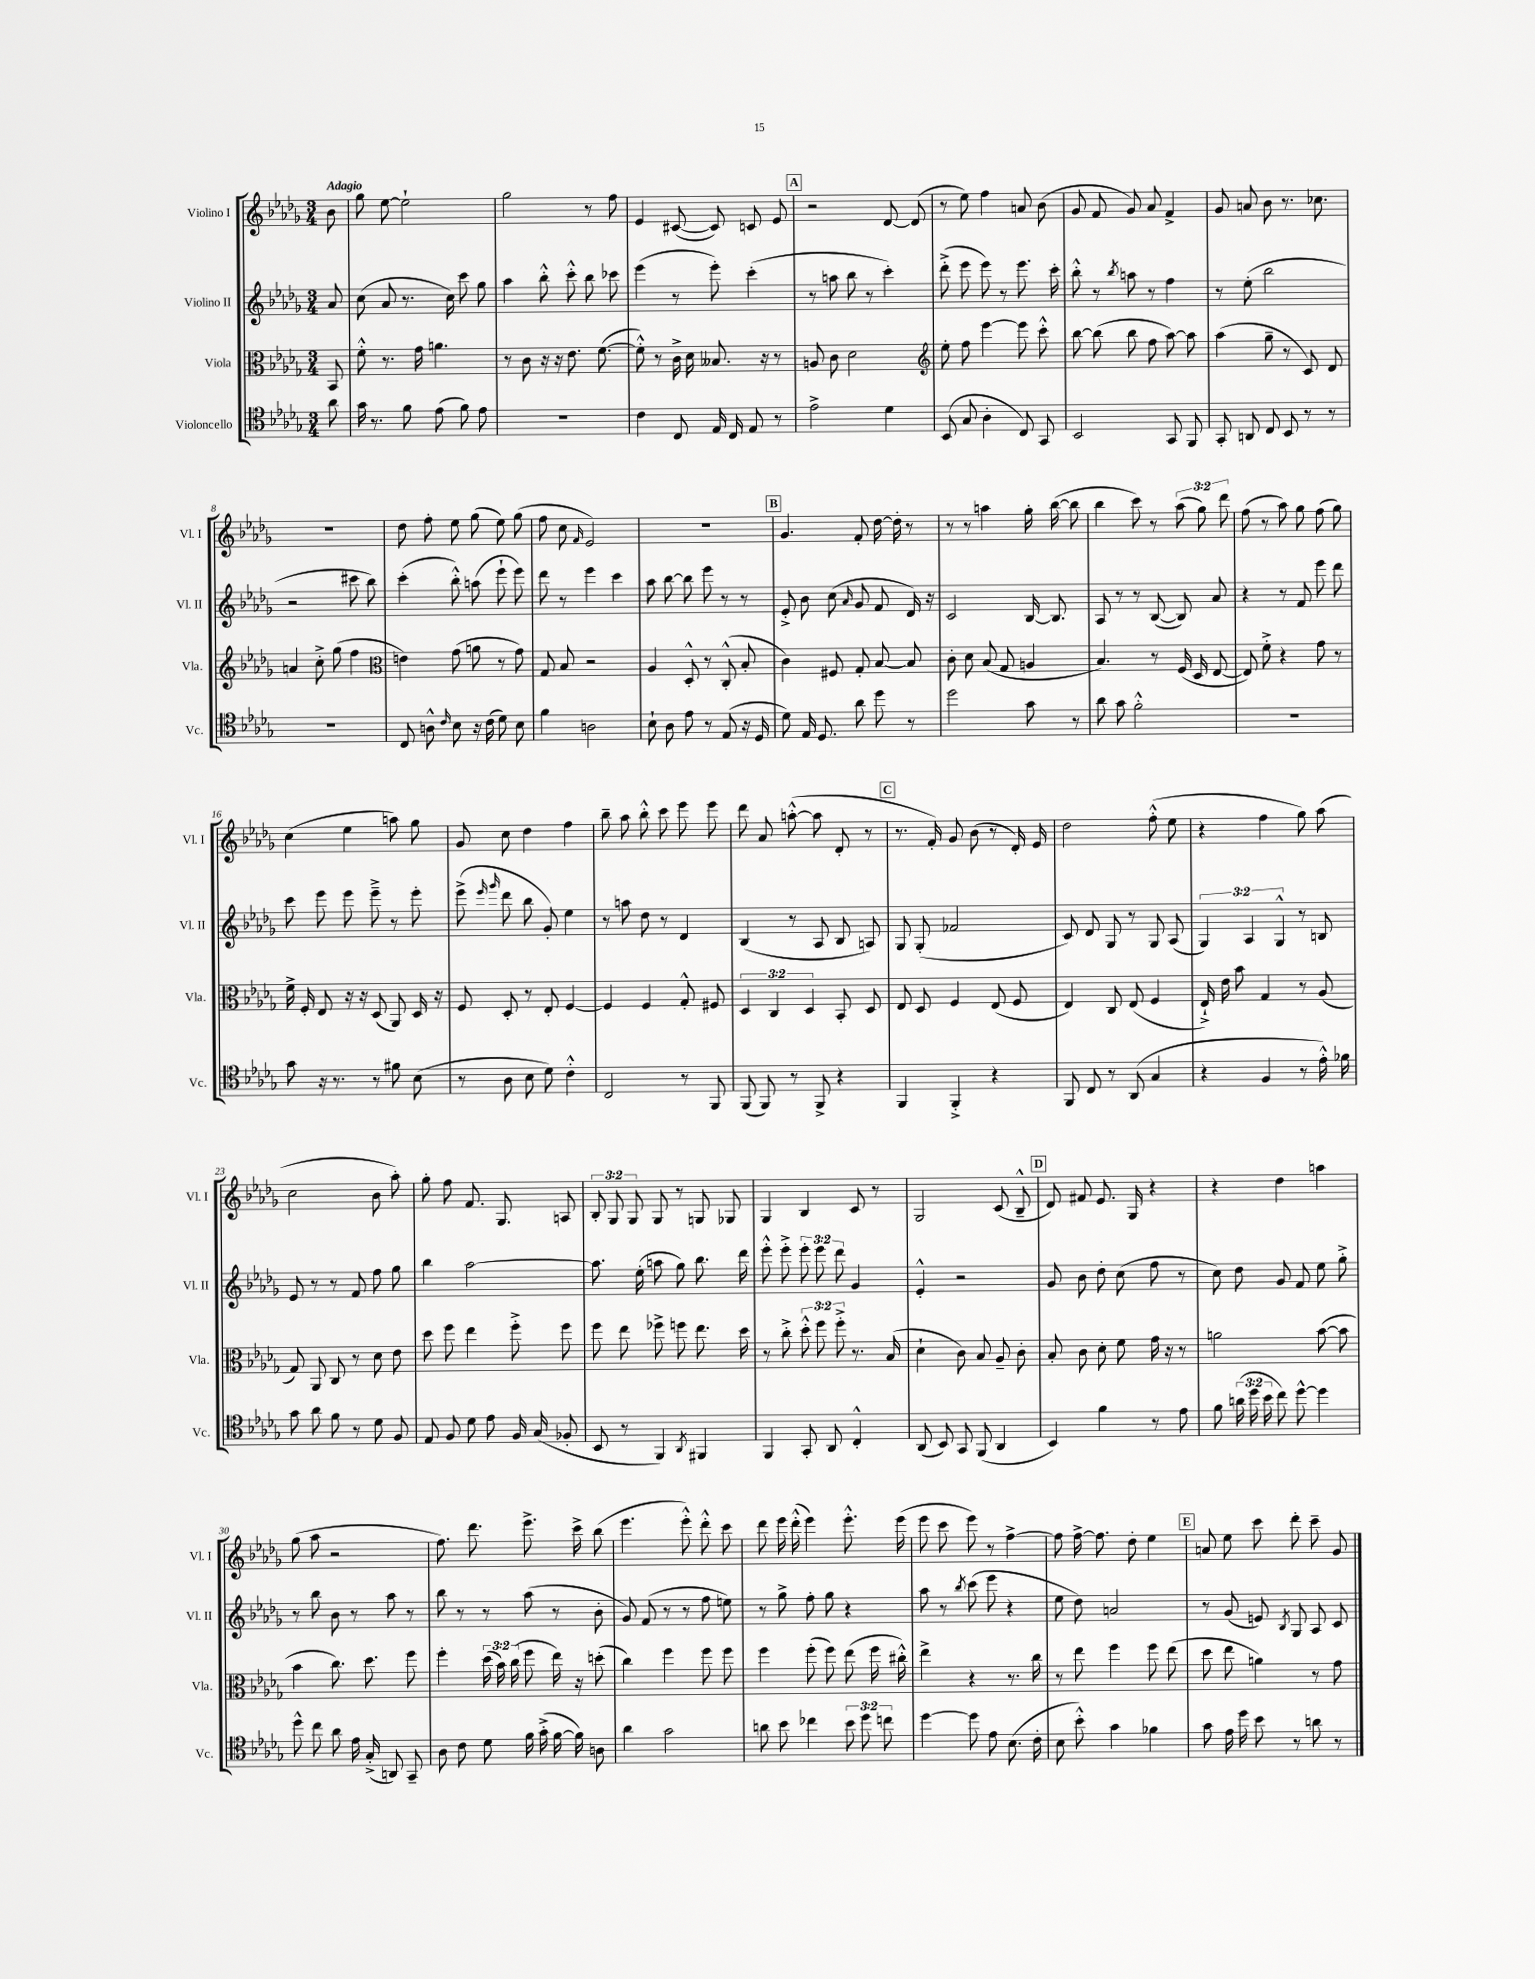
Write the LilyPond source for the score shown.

<<
\new StaffGroup <<
\new Staff = "s0" \with { instrumentName = "Violino I" shortInstrumentName = "Vl. I" } {
    \clef treble \key des \major \numericTimeSignature \time 3/4 \override Staff.TupletNumber.text = #tuplet-number::calc-fraction-text \partial 8 \tempo "Adagio"
    \autoBeamOff bes'8 |
    ges''8 ees''8~ ees''2-! |
    ges''2 r8 f''8 |
    ees'4 cis'8~( cis'8) c'8 ees'8 |
    \mark \markup { \box "A" } r2 des'8~ des'8( |
    r8 ees''8) f''4 a'8 bes'8( |
    ges'8 f'8 ges'8) aes'8 f'4-> |
    ges'8 a'8 bes'8 r8. ces''8. |
    R2. |
    des''8 f''8-. ees''8 ges''8( ees''8) ges''8( |
    f''8 c''8 \grace { f'16 } ees'2) |
    R2. |
    \mark \markup { \box "B" } ges'4. f'8-. des''16~ des''16-. r8 |
    r8 r8 a''4 ges''16-. bes''16~( bes''8 |
    bes''4 c'''8) r8 \tuplet 3/2 { aes''8( ges''8) des'''8 } |
    f''8( r8 aes''8) ges''8 f''8( ges''8) |
    c''4( ees''4 a''8) ges''8 |
    ges'8 c''8 des''4 f''4 |
    bes''8-- aes''8 bes''8-.-^ c'''8 ees'''8 ees'''8 |
    des'''8 aes'8 a''8~-.-^( a''8 des'8-. r8 |
    \mark \markup { \box "C" } r8. f'16-.) ges'8 bes'8( r8 des'16-.) ees'16 |
    des''2 f''8-.-^( ees''8 |
    r4 f''4 ges''8) aes''8( |
    c''2 bes'8 aes''8-.) |
    ges''8-. f''8 f'8. ges8. a8 |
    \tuplet 3/2 { bes8-. ges8 ges8 } ges8 r8 g8 ges8 |
    ges4 bes4 c'8 r8 |
    ges2 c'8( bes8---^ |
    \mark \markup { \box "D" } des'8) fis'8 ees'8. ges16 r4 |
    r4 des''4 a''4 |
    ges''8( aes''8 r2 |
    f''8.) des'''8. ees'''8.-> c'''16-> bes''8( |
    ees'''4. ees'''8-.-^) des'''8-.-^ c'''8 |
    des'''8 ees'''16 des'''16-.-^( ees'''4) ees'''8.-.-^ ees'''16( |
    ees'''8 c'''8 ees'''8) r8 f''4~-> |
    f''8 f''16~-> f''8. des''8-. ees''4 |
    \mark \markup { \box "E" } a'8 ees''8 c'''8 des'''8-. c'''8-- ges'8 \bar "|." |
}
\new Staff = "s1" \with { instrumentName = "Violino II" shortInstrumentName = "Vl. II" } {
    \clef treble \key des \major \numericTimeSignature \time 3/4 \override Staff.TupletNumber.text = #tuplet-number::calc-fraction-text \partial 8
    \autoBeamOff aes'8 |
    c''8( aes'8 r8. c''16) c'''8 ges''8 |
    aes''4 bes''8-.-^ c'''8-.-^ bes''8 ces'''8 |
    ees'''4( r8 ees'''8-.) c'''4-.( |
    \mark \markup { \box "A" } r8 a''8 bes''8 r8 c'''4-.) |
    des'''8-.->( ees'''8 ees'''8) r8 ees'''8. c'''16-. |
    bes''8-.-^ r8 \acciaccatura { bes''8 } a''8 r8 f''4 |
    r8 ees''8-.( bes''2 |
    r2 cis'''8 bes''8) |
    c'''4-.( bes''8-.-^) a''8( ees'''8-! ees'''8) |
    des'''8 r8 ees'''4 c'''4 |
    aes''8 bes''8~ bes''8 ees'''8 r8 r8 |
    \mark \markup { \box "B" } ees'8-.-> bes'8 c''8( \grace { aes'16 } ges'8 f'8 des'16) r16 |
    c'2 bes16~ bes8. |
    aes8 r8 r8 bes8~( bes8) aes'8 |
    r4 r8 f'8 ees'''8 des'''8 |
    c'''8 ees'''8 ees'''8 ees'''8---> r8 ees'''8-. |
    ees'''8->( \grace { ees'''16 ges'''16 } des'''8 bes''8 ges'8-.) ees''4 |
    r8 a''8 des''8 r8 des'4 |
    bes4( r8 aes8 bes8 a8) |
    \mark \markup { \box "C" } ges8 ges8-.( fes'2 |
    c'8) des'8 ges8 r8 ges8 aes8( |
    \tuplet 3/2 { ges4) aes4 ges4-^ } r8 b8 |
    ees'8 r8 r8 f'8 f''8 ges''8 |
    bes''4 aes''2~ |
    aes''8. ees''16-.( a''8 ges''8) bes''8. des'''16 |
    ees'''8-.-^ ees'''8-.-> \tuplet 3/2 { ees'''8-. ees'''8 des'''8 } ges'4 |
    ees'4-.-^ r2 |
    \mark \markup { \box "D" } ges'8 bes'8 des''8-. c''8( f''8 r8 |
    c''8) des''8 ges'8 f'8 ees''8 ges''8-.-> |
    r8 bes''8 bes'8 r8 aes''8 r8 |
    bes''8 r8 r8 aes''8( r8 bes'8-. |
    ges'8) f'8( r8 r8 f''8 e''8) |
    r8 ges''8-> f''8-. ges''8 r4 |
    aes''8 r8 \acciaccatura { bes''8 } c'''8( ees'''8 r4 |
    ees''8 des''8) a'2 |
    \mark \markup { \box "E" } r8 ges'8( e'8) \acciaccatura { bes8 } ges8 aes8 c'8 \bar "|." |
}
\new Staff = "s2" \with { instrumentName = "Viola" shortInstrumentName = "Vla." } {
    \clef alto \key des \major \numericTimeSignature \time 3/4 \override Staff.TupletNumber.text = #tuplet-number::calc-fraction-text \partial 8
    \autoBeamOff bes,8 |
    f'8-.-^ r8. ges'16 a'4. |
    r8 c'8 r16 r16 ees'8. f'8.~( |
    f'8-.-^) r8 c'16-> des'16 beses8. r16 r8 |
    \mark \markup { \box "A" } a8 c'8 des'2 |
    \clef treble ees''8-. f''8 ees'''4~ ees'''8 c'''8-.-^ |
    bes''8~ bes''8( bes''8 f''8 aes''8~) aes''8 |
    aes''4( ges''8-- r8 c'8) des'8 |
    a'4 c''8-.-> ges''8( f''4 |
    \clef alto e'4) ges'8( a'8 r8 ges'8) |
    ges8 bes8 r2 |
    aes4 des8-.-^ r8 c8-.-^( bes8-. |
    \mark \markup { \box "B" } c'4) fis8 ges8-. bes8~ bes8 |
    c'8-. des'8 bes8( ges8 a4 |
    bes4.) r8 f16( des16 ees8~ |
    ees8) f'8-.-> r4 ges'8 r8 |
    f'16-> f16-. ees8 r16 r16 des8( aes,8) des16 r16 |
    f8 des8-. r8 ees8-. f4~ |
    f4 f4 ges8-.-^ fis8 |
    \tuplet 3/2 { des4 c4 des4 } bes,8-. des8 |
    \mark \markup { \box "C" } ees8 des8 f4 ees8( f8 |
    ees4) c8 ees8( f4 |
    ees16-!->) ees'16 bes'8 ges4 r8 aes8( |
    ges8) aes,8 c8 r8 des'8 ees'8 |
    des''8 f''8 ees''4 f''8-.-> f''8 |
    f''8 ees''8 fes''8-> f''8 ees''8. des''16 |
    r8 c''8-.-> \tuplet 3/2 { des''8-.-^ f''8 f''8-.-> } r8. bes16( |
    des'4-! c'8) bes8 aes8-- c'8-. |
    \mark \markup { \box "D" } bes8-. c'8 des'8-. f'8 ges'16 r16 r8 |
    a'2 bes'8~( bes'8 |
    bes'4 c''8.) des''8. f''8 |
    f''4-. \tuplet 3/2 { des''16( bes'16) c''16( } f''8 ees''16) r16 d''8-.( |
    c''4) f''4 f''8 f''8 |
    f''4 f''8-.( f''8) ees''8( f''16 cis''16-.-^) |
    ees''4-> r4 r8. c''16 |
    r8 ees''8 f''4 f''8 ees''8( |
    \mark \markup { \box "E" } des''8 ees''8 a'4) r8 ges'8 \bar "|." |
}
\new Staff = "s3" \with { instrumentName = "Violoncello" shortInstrumentName = "Vc." } {
    \clef tenor \key des \major \numericTimeSignature \time 3/4 \override Staff.TupletNumber.text = #tuplet-number::calc-fraction-text \partial 8
    \autoBeamOff aes'8 |
    ges'16 r8. f'8 ees'8( f'8) ees'8 |
    R2. |
    c'4 c8 ees16 c16 ees8 r8 |
    \mark \markup { \box "A" } ees'2-> des'4 |
    bes,8( ges8 aes4-. c8) ges,8 |
    bes,2 ges,8 f,8 |
    ges,8-. a,8 c8 bes,8 r8 r8 |
    R2. |
    c8 a8-^ \grace { c'16 } bes8 r16 c'16( des'8) bes8 |
    f'4 a2 |
    bes8-! aes8 ees'8 r8 ees8( r16 des16 |
    \mark \markup { \box "B" } des'8) ees16 des8. aes'8 des''8 r8 |
    des''2 ges'8 r8 |
    aes'8 ges'8 f'2-.-^ |
    R2. |
    ges'8 r16 r8. r8 fis'8 bes8( |
    r8 aes8 bes8 des'8) c'4-.-^ |
    c2 r8 f,8 |
    f,8( f,8) r8 f,8-> r4 |
    \mark \markup { \box "C" } f,4 f,4-.-> r4 |
    f,8 c8 r8 aes,8( ges4 |
    r4 f4 r8 ees'16-.-^) fes'16 |
    ges'8 aes'8 f'8 r8 des'8 f8 |
    ees8 f8 des'8 ees'8 f16 ges16( fes8-. |
    bes,8 r8 f,4) \acciaccatura { aes,8 } fis,4 |
    f,4 ges,8-. aes,8 c4-.-^ |
    aes,8( bes,8) ges,8 f,8( aes,4 |
    \mark \markup { \box "D" } bes,4) f'4 r8 ees'8 |
    f'8 \tuplet 3/2 { a'16( des''16 bes'16 } c''8) des''8~-^ des''4 |
    des''8-^ c''8 aes'8 ees'16 ges16-.->( a,8) ges,8-- |
    aes8 c'8 des'8 f'16 ges'16-.->( f'16~ f'16) a8 |
    aes'4 ges'2 |
    a'8 bes'8 ces''4 \tuplet 3/2 { bes'8 des''8 c''8 } |
    des''4~ des''8 ees'8 bes8.( c'16-. |
    bes8 bes'8-.-^) ges'4 fes'4 |
    \mark \markup { \box "E" } ges'8 ees'16 des''16 bes'8 r8 a'8 r8 \bar "|." |
}
>>
>>
